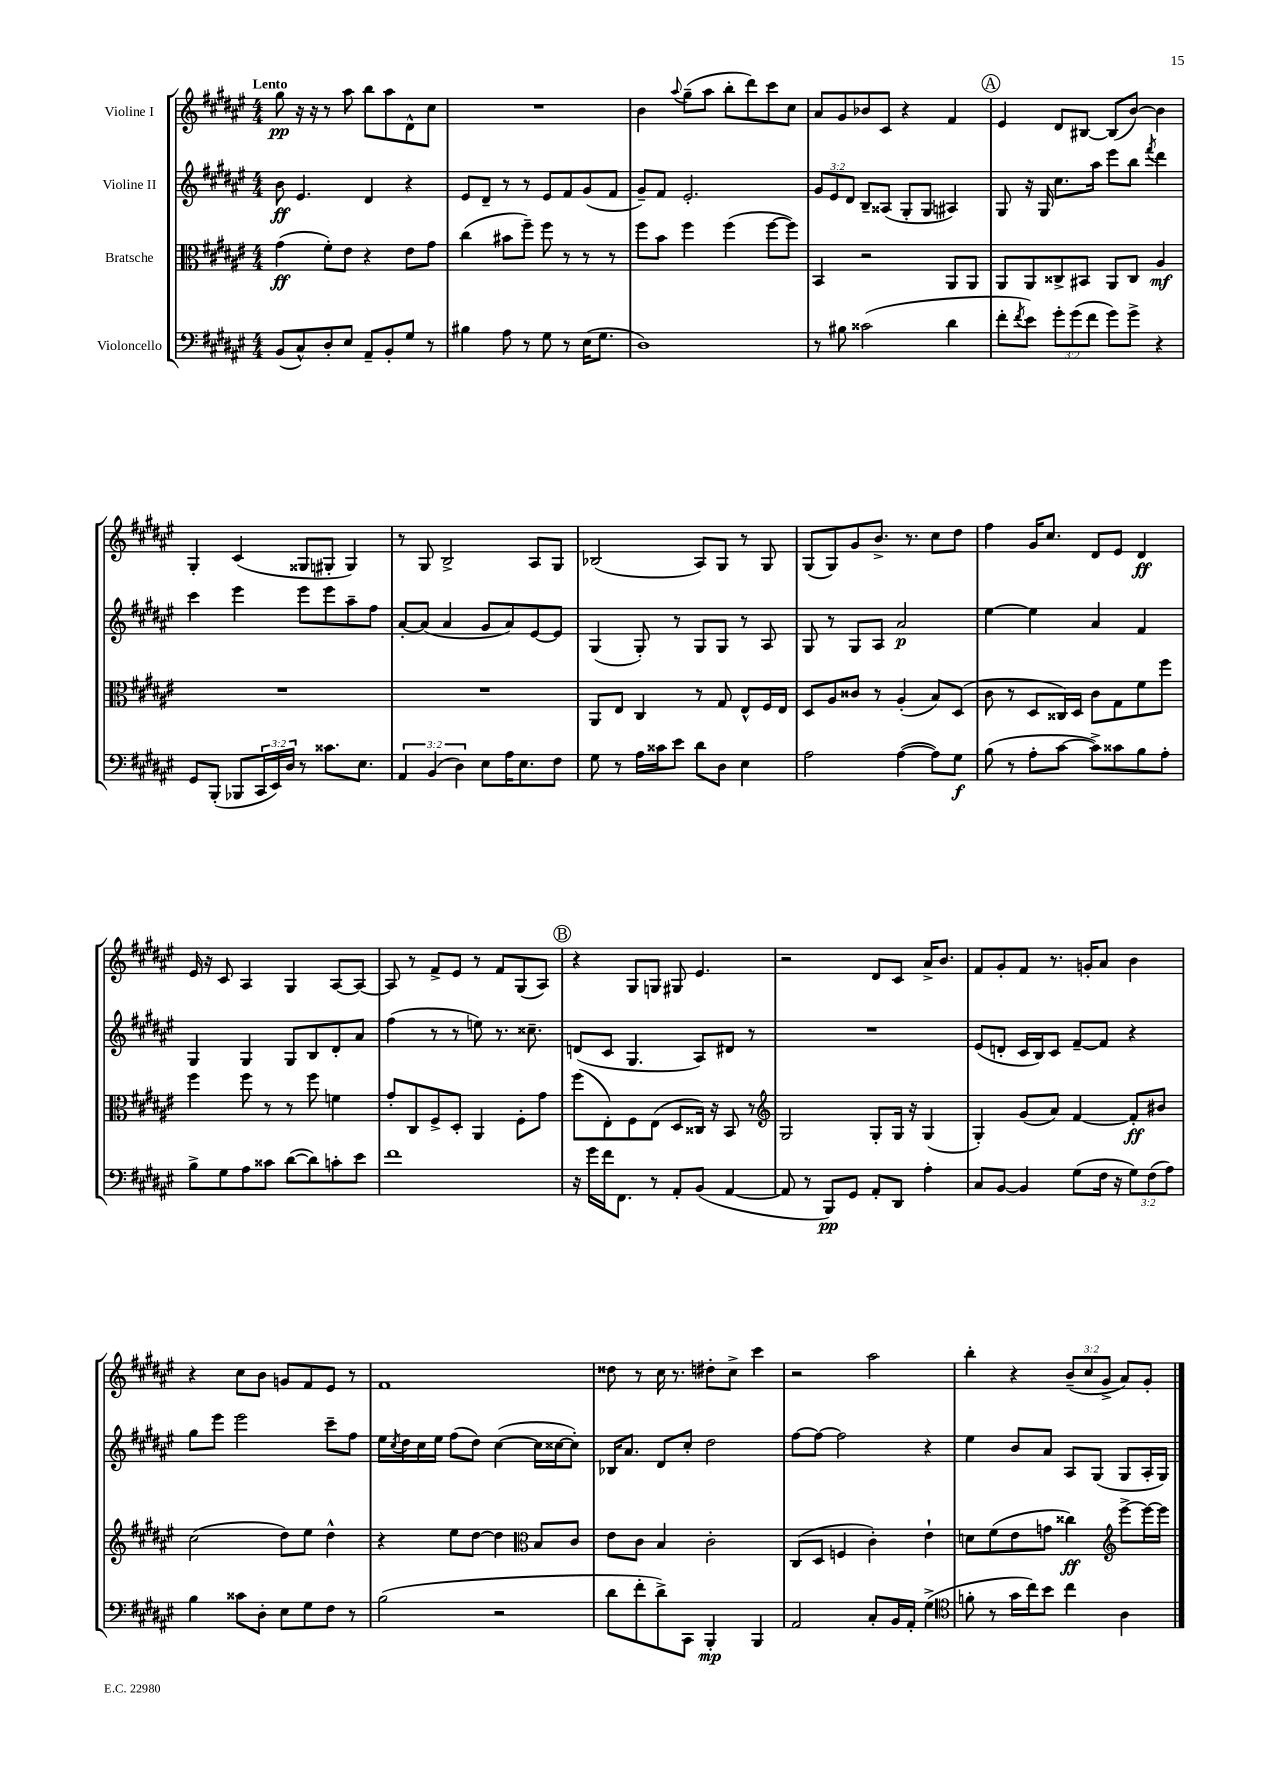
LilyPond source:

<<
\new StaffGroup <<
\new Staff = "s0" \with { instrumentName = "Violine I" } {
    \clef treble \key fis \major \numericTimeSignature \time 4/4 \override Staff.TupletNumber.text = #tuplet-number::calc-fraction-text \tempo "Lento"
    gis''8\pp r16 r16 r8 ais''8 b''8 ais''8 dis'8-^ cis''8 |
    R1 |
    b'4 \appoggiatura { ais''8 } gis''8--( ais''8 b''8-. dis'''8) cis'''8 cis''8 |
    ais'8 gis'8 bes'8 cis'8 r4 fis'4 |
    \mark \markup { \circle "A" } eis'4 dis'8 bis8~ bis8( b'8~) b'4 |
    gis4-. cis'4( gisis8 gis8-. gis4) |
    r8 gis8 b2-> ais8 gis8 |
    bes2( ais8) gis8 r8 gis8 |
    gis8( gis8) gis'8 b'8.-> r8. cis''8 dis''8 |
    fis''4 gis'16 cis''8. dis'8 eis'8 dis'4\ff |
    eis'16 r16 cis'8 ais4 gis4 ais8~ ais8~ |
    ais8 r8 fis'8-> eis'8 r8 fis'8 gis8( ais8) |
    \mark \markup { \circle "B" } r4 gis8 g8 gis8 eis'4. |
    r2 dis'8 cis'8 ais'16-> b'8. |
    fis'8 gis'8-. fis'8 r8. g'16-. ais'8 b'4 |
    r4 cis''8 b'8 g'8 fis'8 eis'8 r8 |
    fis'1 |
    disis''8 r8 cis''16 r8. dis''8-. cis''8-> cis'''4 |
    r2 ais''2 |
    b''4-. r4 \tuplet 3/2 { b'8--( cis''8 gis'8-> } ais'8) gis'8-. \bar "|." |
}
\new Staff = "s1" \with { instrumentName = "Violine II" } {
    \clef treble \key fis \major \numericTimeSignature \time 4/4 \override Staff.TupletNumber.text = #tuplet-number::calc-fraction-text
    b'8\ff eis'4. dis'4 r4 |
    eis'8 dis'8-- r8 r8 eis'8 fis'8 gis'8( fis'8 |
    gis'8--) fis'8 eis'2.-. |
    \tuplet 3/2 { gis'8 eis'8 dis'8 } b8-- aisis8( gis8-. gis8 ais4) |
    \mark \markup { \circle "A" } gis8 r16 gis16 cis''8. ais''16 eis'''8 b''8 \acciaccatura { fis'''8 } dis'''4 |
    cis'''4 eis'''4 eis'''8 eis'''8 ais''8-- fis''8 |
    ais'8~-. ais'8( ais'4 gis'8 ais'8) eis'8~ eis'8 |
    gis4( gis8-.) r8 gis8 gis8 r8 ais8 |
    gis8 r8 gis8 ais8 ais'2\p |
    eis''4~ eis''4 ais'4 fis'4 |
    gis4 gis4 gis8 b8 dis'8-. ais'8 |
    fis''4( r8 r8 e''8) r8. cisis''8.-- |
    \mark \markup { \circle "B" } d'8( cis'8 gis4. ais8) dis'8 r8 |
    R1 |
    eis'8( d'8-. cis'16 b16) cis'8 fis'8~-- fis'8 r4 |
    gis''8 eis'''8 eis'''2 cis'''8-- fis''8 |
    eis''16 \acciaccatura { cis''8 } dis''16 cis''16 eis''16 fis''8( dis''8) cis''4~( cis''16 cisis''16~ cisis''8-.) |
    bes16 ais'8. dis'8 cis''8-. dis''2 |
    fis''8~ fis''8~ fis''2 r4 |
    eis''4 b'8 ais'8 ais8 gis8( gis8 ais16-. gis16) \bar "|." |
}
\new Staff = "s2" \with { instrumentName = "Bratsche" } {
    \clef alto \key fis \major \numericTimeSignature \time 4/4
    gis'4\ff( fis'8-.) eis'8 r4 eis'8 gis'8 |
    cis''4( bis'8 fis''8--) fis''8 r8 r8 r8 |
    fis''8 b'8 fis''4 fis''4( fis''8~ fis''8) |
    b,4 r2 ais,8 ais,8 |
    \mark \markup { \circle "A" } ais,8 ais,8 cisis8-> bis,8 ais,8 cisis8 ais4\mf |
    R1 |
    R1 |
    ais,8 eis8 cis4 r8 gis8 eis8-^ fis16 eis16 |
    dis8 ais8 cisis'8 r8 ais4-.( b8) dis8( |
    cis'8 r8 dis8 cisis16) dis16 cis'8 gis8 fis'8 fis''8 |
    fis''4 fis''8 r8 r8 fis''8 f'4 |
    gis'8-. cis8 fis8-> dis8-. ais,4 fis8-. gis'8 |
    \mark \markup { \circle "B" } fis''8( eis8-.) fis8 eis8( dis8 cisis16) r16 b,8 r8 |
    \clef treble gis2 gis8-. gis16 r16 gis4( |
    gis4-.) gis'8( ais'8) fis'4~ fis'8-.\ff bis'8 |
    cis''2( dis''8) eis''8 dis''4-^ |
    r4 eis''8 dis''8~ dis''4 \clef alto b8 cis'8 |
    eis'8 cis'8 b4 cis'2-. |
    cis8( dis8 f4 cis'4-.) eis'4-! |
    d'8 fis'8( eis'8 g'8 cisis''4\ff) \clef treble eis'''8~-> eis'''16~ eis'''16 \bar "|." |
}
\new Staff = "s3" \with { instrumentName = "Violoncello" } {
    \clef bass \key fis \major \numericTimeSignature \time 4/4 \override Staff.TupletNumber.text = #tuplet-number::calc-fraction-text
    b,8( cis8-^) dis8-. eis8 ais,8-- b,8-. gis8 r8 |
    bis4 ais8 r8 gis8 r8 eis16( gis8. |
    dis1) |
    r8 bis8 cisis'2( dis'4 |
    \mark \markup { \circle "A" } fis'8-. \acciaccatura { fis'8 } eis'8) \tuplet 3/2 { gis'8-. gis'8( fis'8 } gis'8) gis'8-> r4 |
    gis,8 b,,8-.( bes,,8 \tuplet 3/2 { cis,16 eis,16) dis16 } r8 cisis'8. eis8. |
    \tuplet 3/2 { ais,4 b,4( dis4) } eis8 ais16 eis8. fis8 |
    gis8 r8 ais16 cisis'16 eis'8 dis'8 dis8 eis4 |
    ais2 ais4~( ais8) gis8\f |
    b8( r8 ais8-. cis'8~ cis'8->) cisis'8 b8 ais8-. |
    b8-> gis8 ais8 cisis'8 dis'8~( dis'8) c'8-. eis'8 |
    fis'1 |
    \mark \markup { \circle "B" } r16 gis'16 fis'16 fis,8. r8 ais,8-. b,8( ais,4~ |
    ais,8 r8 b,,8\pp) gis,8 ais,8-. dis,8 ais4-. |
    cis8 b,8~ b,4 gis8( fis16 r16 \tuplet 3/2 { gis8) fis8( ais8) } |
    b4 cisis'8 dis8-. eis8 gis8 fis8 r8 |
    b2( r2 |
    dis'8 fis'8-. dis'8->) cis,8 b,,4-.\mp b,,4 |
    ais,2 cis8-. b,16 ais,16-. gis4->( |
    \clef tenor f'8-. r8 gis'16 cis''16) b'8 cis''4 ais4 \bar "|." |
}
>>
>>
\layout { \context { \Score \remove "Bar_number_engraver" } }
